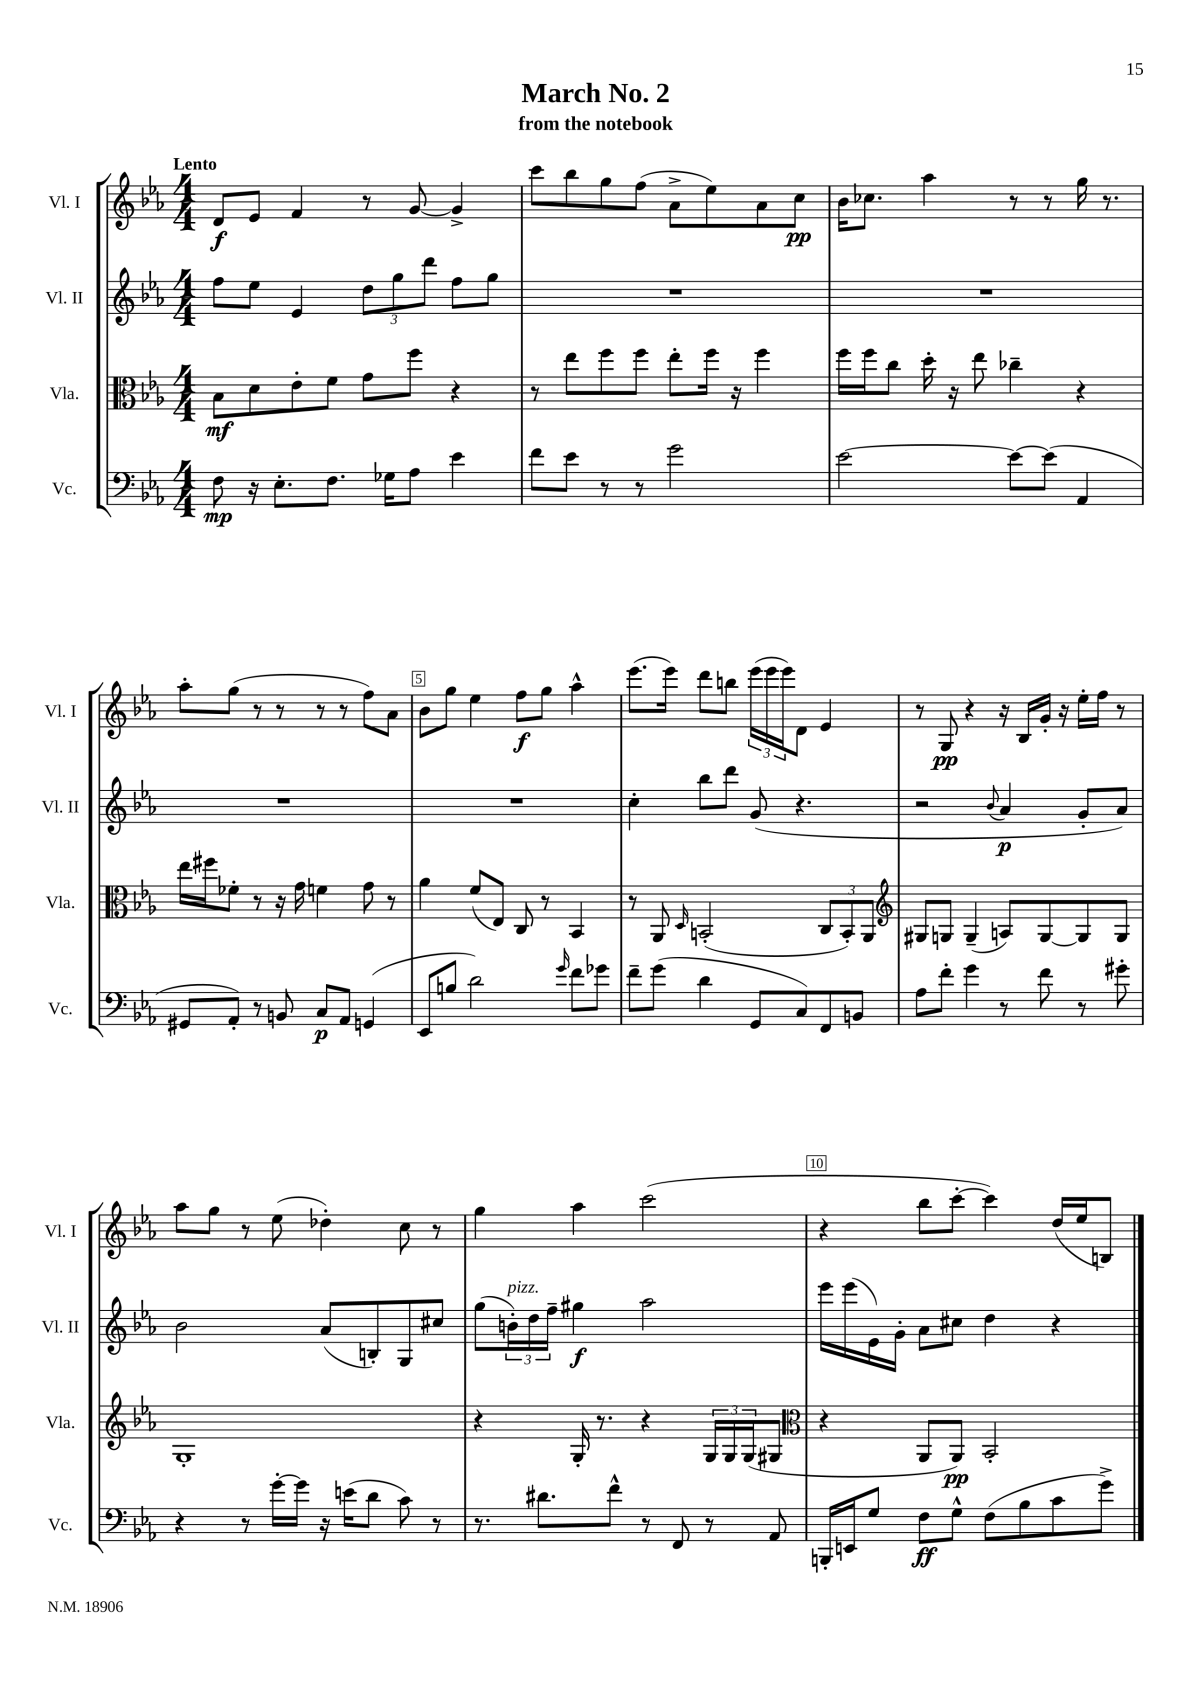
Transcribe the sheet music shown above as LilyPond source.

\header { title = "March No. 2" subtitle = "from the notebook" }
<<
\new StaffGroup <<
\new Staff = "s0" \with { instrumentName = "Vl. I" shortInstrumentName = "Vl. I" } {
    \clef treble \key ees \major \numericTimeSignature \time 4/4 \tempo "Lento"
    d'8\f ees'8 f'4 r8 g'8~ g'4-> |
    c'''8 bes''8 g''8 f''8( aes'8-> ees''8) aes'8 c''8\pp |
    bes'16 ces''8. aes''4 r8 r8 g''16 r8. |
    aes''8-. g''8( r8 r8 r8 r8 f''8) aes'8 |
    bes'8 g''8 ees''4 f''8\f g''8 aes''4-^ |
    ees'''8.( ees'''16) d'''8 b''8 \tuplet 3/2 { ees'''16( ees'''16 ees'''16) } d'8 ees'4 |
    r8 g8\pp r4 r16 bes16 g'16-. r16 ees''16-. f''16 r8 |
    aes''8 g''8 r8 ees''8( des''4-.) c''8 r8 |
    g''4 aes''4 c'''2( |
    r4 bes''8 c'''8~-. c'''4) d''16( ees''16 b8) \bar "|." |
}
\new Staff = "s1" \with { instrumentName = "Vl. II" shortInstrumentName = "Vl. II" } {
    \clef treble \key ees \major \numericTimeSignature \time 4/4
    f''8 ees''8 ees'4 \tuplet 3/2 { d''8 g''8 d'''8 } f''8 g''8 |
    R1 |
    R1 |
    R1 |
    R1 |
    c''4-. bes''8 d'''8 g'8( r4. |
    r2 \appoggiatura { bes'8 } aes'4\p g'8-. aes'8) |
    bes'2 aes'8( b8-.) g8 cis''8 |
    g''8( \tuplet 3/2 { b'16-.^\markup { \italic "pizz." }) d''16 f''16-- } gis''4\f aes''2 |
    ees'''16 ees'''16( ees'16) g'16-. aes'8 cis''8 d''4 r4 \bar "|." |
}
\new Staff = "s2" \with { instrumentName = "Vla." shortInstrumentName = "Vla." } {
    \clef alto \key ees \major \numericTimeSignature \time 4/4
    bes8\mf d'8 ees'8-. f'8 g'8 f''8 r4 |
    r8 ees''8 f''8 f''8 ees''8-. f''16 r16 f''4 |
    f''16 f''16 c''8 d''16-. r16 ees''8 ces''4-- r4 |
    ees''16 fis''16 fes'8-. r8 r16 g'16 f'4 g'8 r8 |
    aes'4 f'8( ees8) c8 r8 bes,4 |
    r8 aes,8 \grace { d16 } b,2-.( \tuplet 3/2 { c8 b,8-.) aes,8 } |
    \clef treble gis8 g8 g4--( a8) g8~ g8 g8 |
    g1-. |
    r4 g16-. r8. r4 \tuplet 3/2 { g16 g16 g16( } gis8 |
    \clef alto r4 aes,8 aes,8\pp) bes,2-. \bar "|." |
}
\new Staff = "s3" \with { instrumentName = "Vc." shortInstrumentName = "Vc." } {
    \clef bass \key ees \major \numericTimeSignature \time 4/4
    f8\mp r16 ees8.-. f8. ges16 aes8 ees'4 |
    f'8 ees'8 r8 r8 g'2 |
    ees'2~ ees'8~ ees'8( aes,4 |
    gis,8 aes,8-.) r8 b,8 c8\p aes,8 g,4( |
    ees,8 b8 d'2) \grace { g'16 } f'8 ges'8 |
    f'8-- g'8( d'4 g,8 c8) f,8 b,8 |
    aes8 f'8-. g'4 r8 f'8 r8 gis'8-. |
    r4 r8 g'16~-. g'16 r16 e'16( d'8 c'8) r8 |
    r8. dis'8. f'8-^ r8 f,8 r8 aes,8 |
    b,,16-. e,16 g8 f8\ff g8-^ f8( bes8 c'8 g'8->) \bar "|." |
}
>>
>>
\layout { \context { \Score \override BarNumber.break-visibility = ##(#f #t #t) barNumberVisibility = #(every-nth-bar-number-visible 5) \override BarNumber.stencil = #(make-stencil-boxer 0.1 0.3 ly:text-interface::print) } }
